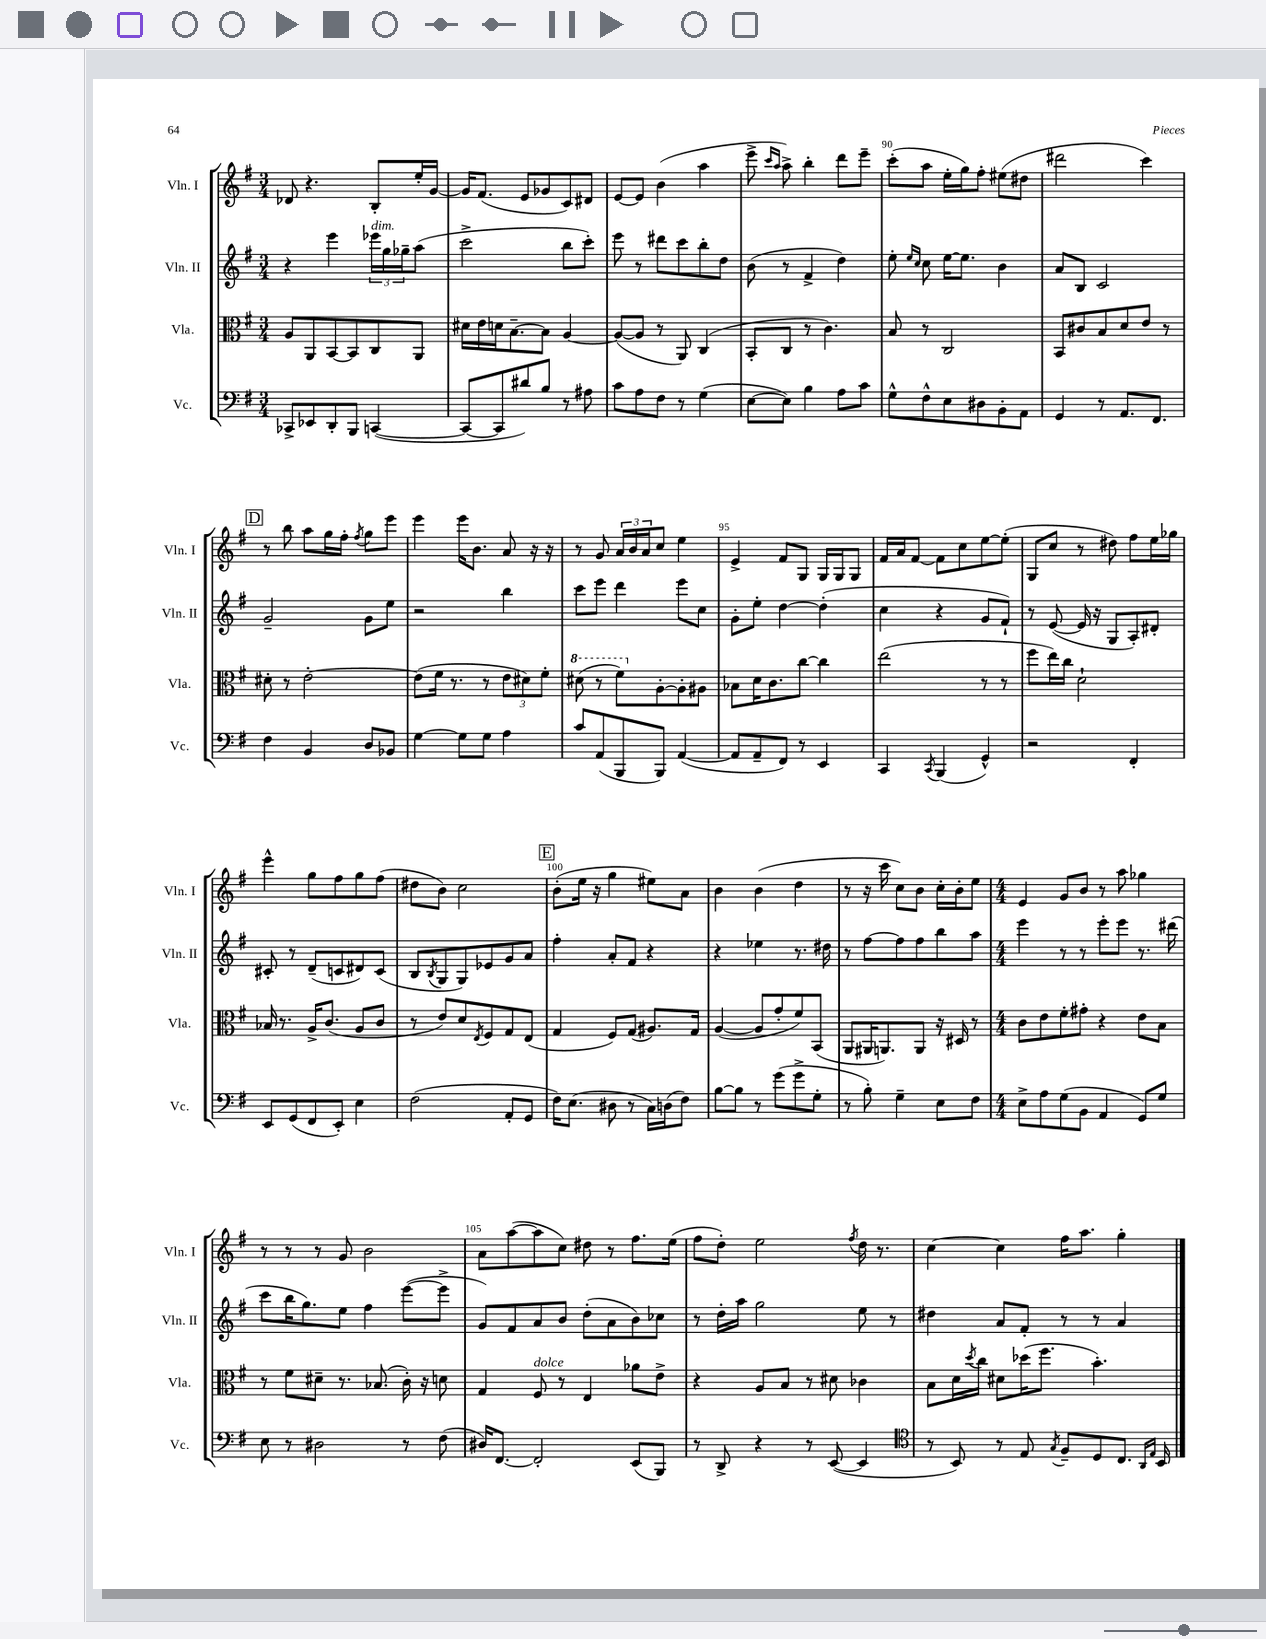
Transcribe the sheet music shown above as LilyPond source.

<<
\new StaffGroup <<
\new Staff = "s0" \with { instrumentName = "Vln. I" shortInstrumentName = "Vln. I" } {
    \clef treble \key g \major \numericTimeSignature \time 3/4
    des'8 r4. b8-. e''16-. g'16~ |
    g'16 fis'8.( e'8 ges'8 c'8) dis'8 |
    e'8~ e'8 b'4( a''4 |
    e'''8-> \grace { c'''16 a''16 } a''8->) b''4-. d'''8 e'''8-- |
    c'''8-.( a''8 e''16-. g''16) fis''8-. eis''8( dis''8 |
    dis'''2 c'''4) |
    \mark \markup { \box "D" } r8 b''8 a''8 g''16 fis''16-. \acciaccatura { fis''8 } g''8 e'''8 |
    e'''4 e'''16 b'8. a'8 r16 r16 |
    r8 g'8 \tuplet 3/2 { a'16 b'16 a'16 } c''8 e''4 |
    e'4-> fis'8 g8 g16 g16 g8 |
    fis'16 a'16 fis'8~ fis'8 c''8 e''8~ e''8-.( |
    g8 c''8 r8 dis''8) fis''8 e''16 ges''16 |
    e'''4-^ g''8 fis''8 g''8 fis''8( |
    dis''8 b'8) c''2 |
    \mark \markup { \box "E" } b'8-.( e''16 r16 g''4 eis''8) a'8 |
    b'4 b'4( d''4 |
    r8 r16 c'''16 c''8) b'8 c''16-. b'16-. e''8 |
    \numericTimeSignature \time 4/4 e'4 g'8 b'8 r8 a''8 ges''4 |
    r8 r8 r8 g'8 b'2 |
    a'8 a''8~( a''8 c''8) dis''8 r8 fis''8. e''16( |
    fis''8 d''8-.) e''2 \acciaccatura { fis''8 } d''16 r8. |
    c''4~ c''4 fis''16 a''8. g''4-. \bar "|." |
}
\new Staff = "s1" \with { instrumentName = "Vln. II" shortInstrumentName = "Vln. II" } {
    \clef treble \key g \major \numericTimeSignature \time 3/4
    r4 e'''4 \tuplet 3/2 { ees'''16^\markup { \italic "dim." } g''16 ges''16-- } a''8( |
    c'''2-> b''8 c'''8-.) |
    e'''8 r8 dis'''8 c'''8 b''8-. d''8 |
    b'8( r8 fis'4-> d''4) |
    e''8-. \grace { e''16 c''16 } c''8 e''16~ e''8. b'4 |
    a'8 b8 c'2 |
    \mark \markup { \box "D" } g'2-- g'8 e''8 |
    r2 b''4 |
    c'''8 e'''8 d'''4 e'''8 c''8 |
    g'8-. e''8-. d''4~ d''4-.( |
    c''4 r4 g'8 fis'8-!) |
    r8 e'8~( e'16 r16 g8 a8-.) dis'8-. |
    cis'8-. r8 d'8--( c'8 dis'8) c'8( |
    b8 \acciaccatura { b8 } g8 g8) ees'8 g'8 a'8 |
    \mark \markup { \box "E" } fis''4-. a'8-. fis'8 r4 |
    r4 ees''4 r8. dis''16 |
    r8 fis''8~ fis''8 fis''8 b''8 a''8 |
    \numericTimeSignature \time 4/4 e'''4 r8 r8 e'''8-. e'''8 r8. dis'''16( |
    c'''8 b''16 g''8.) e''8 fis''4 e'''8~( e'''8-> |
    g'8) fis'8 a'8 b'8 d''8-.( a'8 b'8) ces''8 |
    r8 d''16-. a''16 g''2 e''8 r8 |
    dis''4 a'8 fis'8-. r8 r8 a'4 \bar "|." |
}
\new Staff = "s2" \with { instrumentName = "Vla." shortInstrumentName = "Vla." } {
    \clef alto \key g \major \numericTimeSignature \time 3/4
    a8 a,8 b,8~ b,8 c8 a,8 |
    dis'16 e'16 d'16 b8.~-- b8 a4~ |
    a8~( a8 r8 a,8) c4( |
    b,8-. c8 r8 c'4.) |
    b8 r8 c2 |
    b,8 cis'8 b8 d'8 e'8 r8 |
    \mark \markup { \box "D" } dis'8-. r8 e'2~-. |
    e'8( fis'16 r8. r8 \tuplet 3/2 { e'8 dis'8) fis'8-. } |
    \ottava #1 dis''8( r8 fis''8) \ottava #0 a8~-. a8-. ais8 |
    bes8 d'16 c'8. c''8~ c''4 |
    e''2( r8 r8 |
    fis''8 e''16) c''16 d'2-! |
    bes16 r8. a16-> c'8.( a8 c'8 |
    r8 e'8) d'8 \acciaccatura { e8 } fis8 g8 e8( |
    \mark \markup { \box "E" } g4 fis8) g8( ais8.) g16 |
    a4~( a8 g'8-. fis'8) b,8( |
    a,8 ais,16 a,8.) a,8 r16 dis16 r8 |
    \numericTimeSignature \time 4/4 c'8 e'8 fis'8-. gis'8-. r4 e'8 b8 |
    r8 fis'8 dis'8-- r8. bes8.( c'16-.) r16 d'8 |
    g4 fis8^\markup { \italic "dolce" } r8 e4 aes'8 e'8-> |
    r4 a8 b8 r8 dis'8 ces'4 |
    b8 d'16 \acciaccatura { d''8 } c''16 dis'8 des''16( fis''8. b'4.-.) \bar "|." |
}
\new Staff = "s3" \with { instrumentName = "Vc." shortInstrumentName = "Vc." } {
    \clef bass \key g \major \numericTimeSignature \time 3/4
    ces,8-> ees,8 d,8-. b,,8 c,4~( |
    c,8~ c,8 dis'8) b8 r8 ais8 |
    c'8 a8 fis8 r8 g4( |
    e8~ e8) b4 a8 c'8 |
    g8-^ fis8-^ e8 dis8 b,8-. a,8 |
    g,4 r8 a,8. fis,8. |
    \mark \markup { \box "D" } fis4 b,4 d8 bes,8 |
    g4~ g8 g8 a4 |
    c'8 a,8( b,,8 b,,8) a,4~( |
    a,8 a,8-- fis,8) r8 e,4 |
    c,4 \acciaccatura { c,8 } b,,4( g,4-^) |
    r2 fis,4-. |
    e,8 g,8( fis,8 e,8-.) e4 |
    fis2( a,8-. g,8 |
    \mark \markup { \box "E" } fis16) e8.( dis8 r8 c16) d16( fis8) |
    b8~ b8 r8 g'8( g'8-> g8-. |
    r8 b8-.) g4-- e8 fis8 |
    \numericTimeSignature \time 4/4 e8-> a8 g8( b,8 a,4 g,8) g8 |
    e8 r8 dis2 r8 fis8( |
    dis16) fis,8.~ fis,2-. e,8( b,,8) |
    r8 d,8-> r4 r8 e,8~( e,4 |
    \clef tenor r8 b,8) r8 e8 \acciaccatura { g8 } fis8-- d8 c8. \grace { a,16 e16 } b,16 \bar "|." |
}
>>
>>
\layout { \context { \Score currentBarNumber = #86 \override BarNumber.break-visibility = ##(#f #t #t) barNumberVisibility = #(every-nth-bar-number-visible 5) } }
